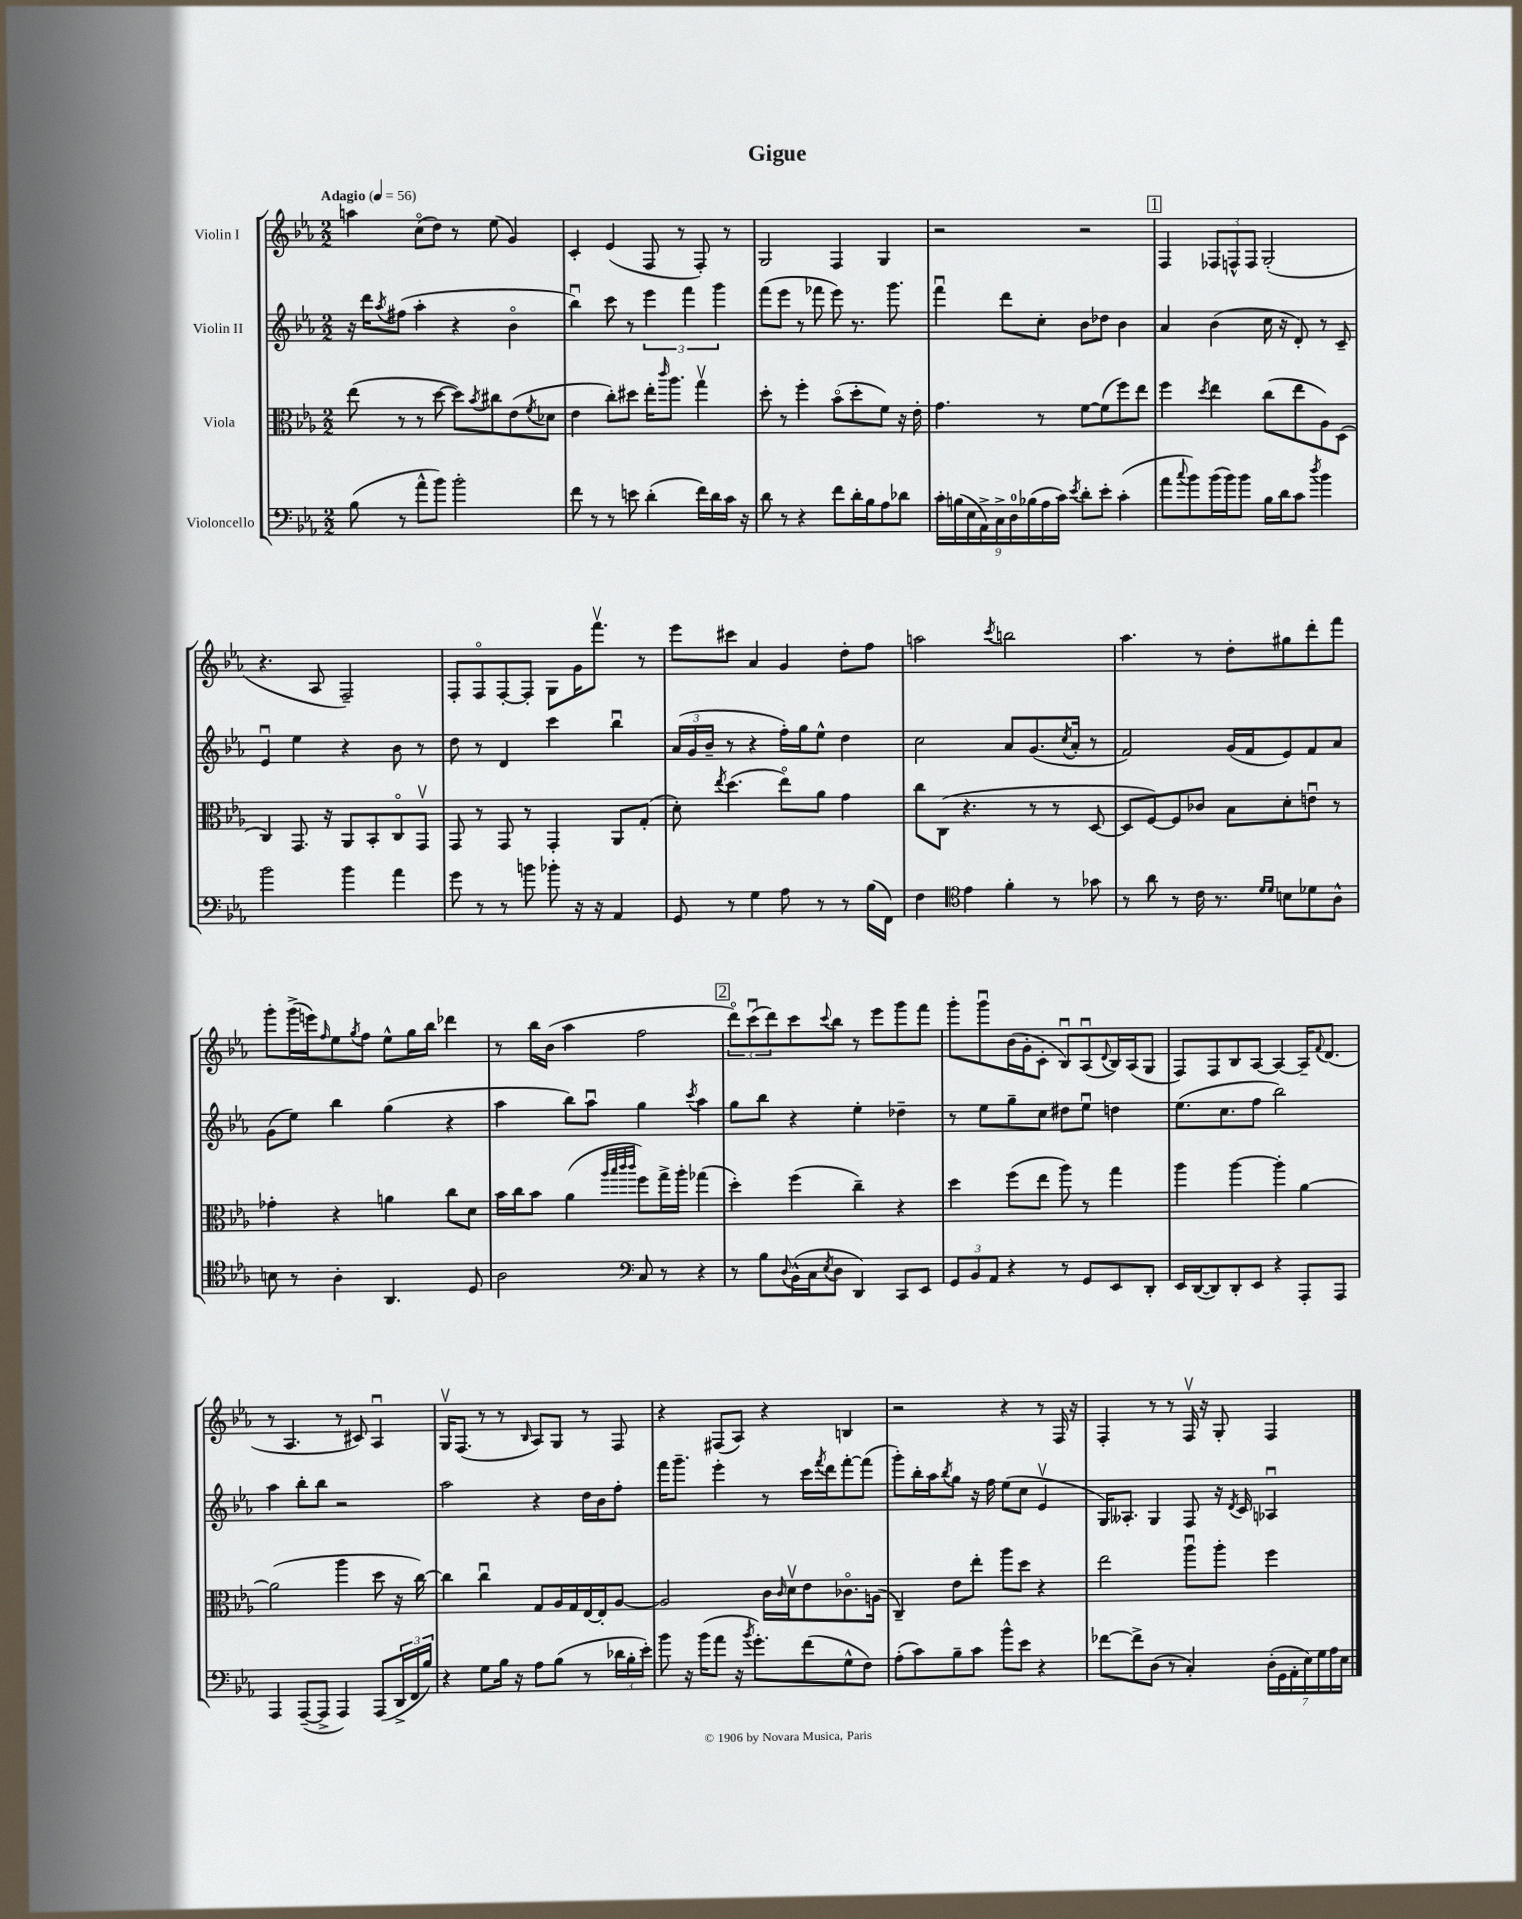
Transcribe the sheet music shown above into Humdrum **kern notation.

**kern	**kern	**kern	**kern
*staff4	*staff3	*staff2	*staff1
*clefF4	*clefC3	*clefG2	*clefG2
*k[b-e-a-]	*k[b-e-a-]	*k[b-e-a-]	*k[b-e-a-]
*M2/2	*M2/2	*M2/2	*M2/2
*MM56	*MM56	*MM56	*MM56
(8B-	(8ee-	16r	4aa
.	.	16ddd	.
.	.	8qaa-	.
8r	8r	(8ff#	.
8a-^^	8r	4aa-'	(8cco
8b-)	[8dd	.	8dd)
2b-'	8dd])	4r	8r
.	8qb-	.	.
.	8cc#	.	(8ee-
.	(8e-	4b-o	4g)
.	8qf	.	.
.	8d-	.	.
=	=	=	=
8f	4e-	4bb-u)	4c'
8r	.	.	.
8r	8cc')	8ccc	(4e-
8e	8dd#	8r	.
(4d'	16ee-'	6eee-	8F
.	16qqccc	.	.
.	8.aa-	.	.
.	.	.	8r
.	.	6fff	.
16f)	4ggv	.	8F')
16d	.	.	.
.	.	6ggg	.
16c	.	.	8r
16r	.	.	.
=	=	=	=
8d	8dd'	(8fff	2G
8r	8r	8eee-	.
4r	4ff'	8r	.
.	.	8fff-	.
8f	(8b-o	8eee-)	4F
16d'	8dd'	8.r	.
16B-	.	.	.
8A-	8f)	.	4G
.	.	8.ggg	.
8d-	16r	.	.
.	16e-'	.	.
=	=	=	=
18c'	4.g	4fffu	2r
(18B	.	.	.
18E-	.	.	.
18AA-^)	.	.	.
18C^	.	.	.
.	.	8ddd	.
18D	.	.	.
(18B-	.	.	.
.	8r	8cc'	.
18A-	.	.	.
18c)	.	.	.
8qe-	.	.	.
8d'	[8f	8b-	2r
8e-'	(8f]	8dd-	.
(4c'	8ff)	4b-	.
.	8ee-	.	.
=	=	=	=
8a-	4ff	4a-	4F
8qqcc	.	.	.
8b-)	.	.	.
.	8qdd	.	.
(16b-	4ee-	(4b-	12F-
16b-)	.	.	.
.	.	.	12F^^
8b-	.	.	.
.	.	.	12F
16B-	(8cc	16cc	(2G'
16d	.	16r	.
8c	8ee-	8d')	.
8qdd	.	.	.
4b-	8A-)	8r	.
.	(8D	8c~	.
=	=	=	=
2b-	4C)	4e-u	4.r
.	8.GG	4ee-	.
.	.	.	8A-
.	16r	.	.
4b-	8AA-	4r	2F~)
.	8BB-'	.	.
4a-	8Co	8b-	.
.	8GGv	8r	.
=	=	=	=
8g	8GG	8dd	8F'
8r	8r	8r	8Fo
8r	8GG	4d	[8F'
8b	8r	.	8F']
8b-'	4GG'	4ccc	8G
16r	.	.	16g
16r	.	.	8.fffv
4AA-	8AA-	4bb-u	.
.	(8G'	.	8r
=	=	=	=
8GG	8d')	(24a-	8eee-
.	.	24g	.
.	.	24b-~	.
.	8qee-	.	.
8r	(4.dd	8r	8ccc#
4G	.	4r	4a-
8A-	8ee-o)	16ff')	4g
.	.	16gg	.
8r	8a-	8ee-^^	.
8r	4g	4dd	8dd'
(16B-	.	.	8ff
16FF)	.	.	.
=	=	=	=
4F	8cc	2cc	2aa
.	(8C	.	.
*clefC4	*	*	*
4e-	4.r	.	.
.	.	.	8qccc
4f'	.	8a-	2bb
.	8r	(8.g	.
8r	8r	.	.
.	.	8qcc	.
.	.	16a-'	.
8g-	[8D	8r	.
=	=	=	=
8r	8D]	2f)	4.aa-
8a-	[8F)	.	.
8r	8F]	.	.
16c	8c-	.	8r
8.r	.	.	.
.	8B-	(16g	8dd'
.	.	16f	.
16qqd	.	.	.
16qqd	.	.	.
8B	8d'	8e-)	8gg#
8d-	8eu	8f	8ddd'
8A-^^	8r	8a-	8fff
=	=	=	=
8B	4g-'	(8g	8ggg'
8r	.	8ee-)	(16ggg^
.	.	.	16eee)
.	.	.	16qqff
4A-'	4r	4bb-	8ee-
.	.	.	8qgg
.	.	.	8ff
4.AA-	4a	(4gg	8ee-^^
.	.	.	16gg
.	.	.	16bb-
.	8cc	4r	4ddd-
8D	8d	.	.
=	=	=	=
2A-	16b-	4aa-	8r
.	16cc	.	.
.	8b-	.	16bb-
.	.	.	(16b-
.	(4a-	8bb-)	4aa-
.	.	8aa-u	.
*clefF4	*	*	*
.	32qqaa-	.	.
.	32qqbb-	.	.
.	32qqccc	.	.
.	32qqccc	.	.
8C	8ff)	4gg	2ff
8r	16gg^	.	.
.	16aa-'	.	.
.	.	8qccc	.
4r	(4gg-	4aa-	.
=	=	=	=
8r	4dd')	8gg	12dddo)
.	.	.	(12cccu
8B-	.	8bb-	.
.	.	.	12ddd)
8qqD	.	.	.
(16BB-^^	(4ff	4r	8ccc
16C	.	.	.
8qE-	.	.	8qqccc
8D	.	.	8bb-
4DD)	4cc~)	4ee-'	8r
.	.	.	8eee-
8CC	4r	4dd-~	8ggg
8EE-	.	.	8fff
=	=	=	=
12GG	4dd	8r	8ggg'
12BB-	.	.	.
.	.	8ee-	8gggu
12AA-	.	.	.
4r	(8ff	8gg~	(16b-
.	.	.	16g'
.	8ee-	8cc	8c'
8r	8aa-)	8dd#	8B-u)
8GG	8r	8ee-u	(8A-u
.	.	.	8qqd
8EE-	4gg	4dd	16B-)
.	.	.	(16A-
8DD'	.	.	8G
=	=	=	=
16EE-	4aa-	(8.ee-	8F)
([16DD	.	.	.
8DD])	.	.	8F
.	.	8.cc	.
8DD'	[4aa-	.	8B-
8EE-	.	8ff	[8A-
4r	4aa-']	2bb-)	4A-_
8AAA-'	[4a-	.	16A-~]
.	.	.	8qqf
.	.	.	(8.d
8AAA-	.	.	.
=	=	=	=
4AAA-	(2a-]	4aa-	8r
.	.	.	4.A-
([8AAA-~	.	8bb-'	.
8AAA-^]	.	8bb-	.
4AAA-)	4aa-	2r	8r
.	.	.	8c#)
(8AAA-	8dd	.	4A-u
24DD^	16r	.	.
24FF	.	.	.
.	[16cc)	.	.
24B-)	.	.	.
=	=	=	=
4r	4cc]	2aa-	16Gv
.	.	.	(8.F
8G	4ccu	.	8r
16B-	.	.	8r
16r	.	.	.
.	.	.	16qqB-
8A-	8G	4r	8A-)
(8B-	16A-	.	8G
.	16G	.	.
8r	[16E-	16dd	8r
.	16E-']	16b-	.
24d-	[8A-	8ff'	8F
24B-'	.	.	.
24e-')	.	.	.
=	=	=	=
8b-	2A-]	16fff	4r
.	.	8.ggg~	.
16r	.	.	.
(16b-	.	.	.
8a-	.	4eee-'	(8F#
16r	.	.	8A-)
8qb-	.	.	.
8.g')	.	.	.
.	16c	8r	4r
.	16qqc	.	.
.	16dv	.	.
(8f	8e-	16ccc	.
.	.	8qfff	.
.	.	16ddd	.
8G^^	8.c-o	[8fff'	4B
8F)	.	(8fff]	.
.	(16A	.	.
=	=	=	=
(8A-'	4C~)	8ggg')	2r
8c)	.	16bb-'	.
.	.	16aa-	.
.	.	8qbb-	.
8B-~	8e-	8gg	.
8c	8ee-'	16r	.
.	.	16ff	.
8b-^^	8aa-	(8ee-	4r
8e-	8dd	8cc	.
4r	4r	4e-v	8r
.	.	.	16F
.	.	.	16r
=	=	=	=
[8f-	2ee-	16G)	4F'
.	.	8.A--'	.
8f-^]	.	.	.
(8D	.	4G	8r
8r	.	.	8r
4C')	8aa-u	8F	16Fv
.	.	.	16r
.	8aa-'	16r	8G'
.	.	8qd	.
.	.	16c	.
(28D'	4ff	4A-u	4F
28GG	.	.	.
28AA-'	.	.	.
28E-)	.	.	.
28G	.	.	.
28A-	.	.	.
28E-	.	.	.
==	==	==	==
*-	*-	*-	*-
